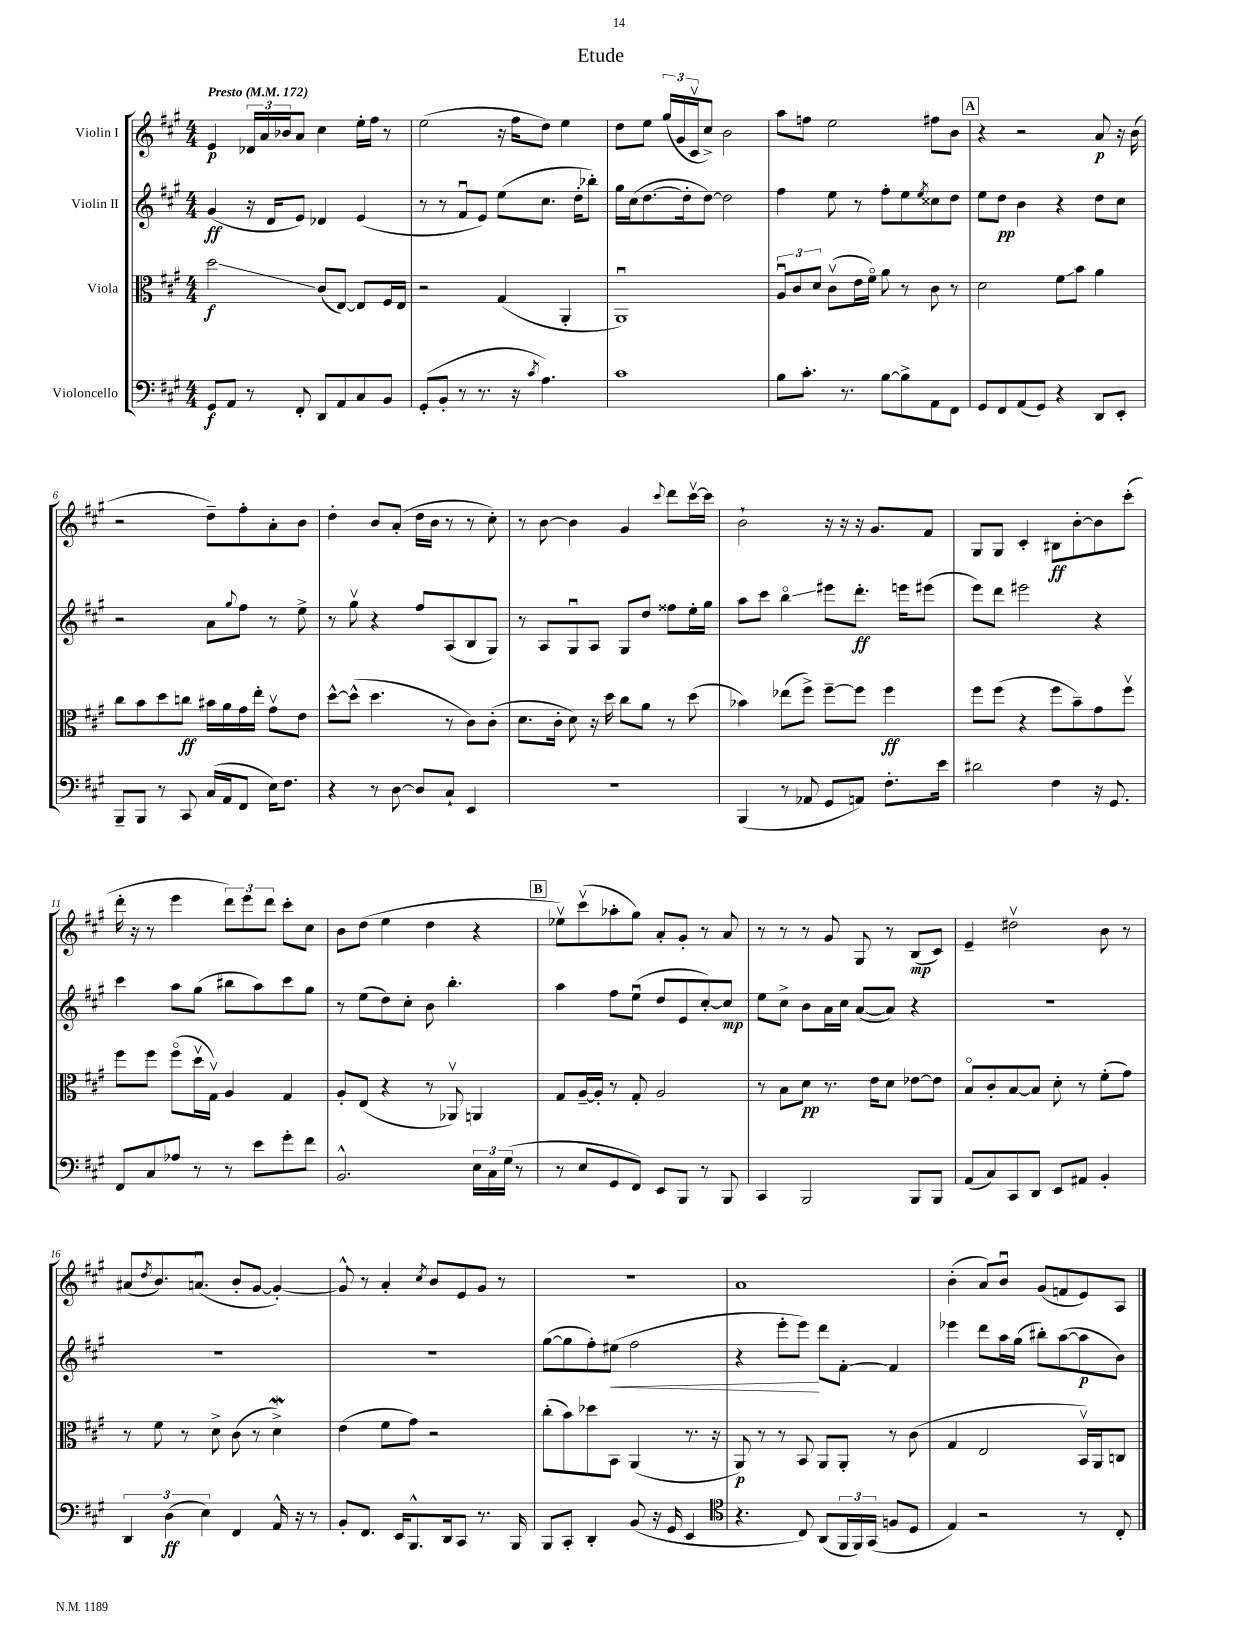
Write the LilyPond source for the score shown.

\header { title = "Etude" }
<<
\new StaffGroup <<
\new Staff = "s0" \with { instrumentName = "Violin I" } {
    \clef treble \key a \major \numericTimeSignature \time 4/4 \tempo "Presto" 4 = 172
    e'4\p \tuplet 3/2 { des'16 a'16 bes'16 } a'8 cis''4 e''16-. fis''16 r8 |
    e''2( r16 fis''16 d''8) e''4 |
    d''8 e''8 \tuplet 3/2 { gis''16( gis'16 cis'16\upbow } cis''8->) b'2 |
    a''8 f''8 e''2 fis''8 b'8 |
    \mark \markup { \box "A" } r4 r2 a'8\p r16 b'16( |
    r2 d''8--) fis''8-. a'8-. b'8 |
    d''4-. b'8 a'8-.( d''16 b'16 r8 r8 cis''8-.) |
    r8 b'8~ b'4 gis'4 \appoggiatura { cis'''8 } d'''8 cis'''16~\upbow cis'''16 |
    b'2-! r16 r16 r16 gis'8. fis'8 |
    gis8 gis8 cis'4-. bis8\ff b'8~-. b'8 cis'''8-.( |
    d'''16-. r16 r8 e'''4 \tuplet 3/2 { d'''8) e'''8 d'''8 } cis'''8-. cis''8 |
    b'8 d''8( e''4 d''4 r4 |
    \mark \markup { \box "B" } ees''8\upbow) cis'''8\upbow( aes''8-. gis''8) a'8-. gis'8-. r8 a'8 |
    r8 r8 r8 gis'8 gis8 r8 b8\mp( cis'8) |
    e'4-- dis''2\upbow b'8 r8 |
    ais'8( \acciaccatura { d''8 } b'8.) a'8.\downbow( b'8-. gis'8~ gis'4~-.) |
    gis'8-^ r8 a'4-. \acciaccatura { cis''8 } b'8 e'8 gis'8 r8 |
    R1 |
    a'1 |
    b'4-.( a'8) b'8\downbow gis'8( f'8 e'8) a8 \bar "|." |
}
\new Staff = "s1" \with { instrumentName = "Violin II" } {
    \clef treble \key a \major \numericTimeSignature \time 4/4
    gis'4\ff( r16 d'16 e'8) des'4 e'4( |
    r8 r8 fis'8\downbow e'8) e''8( cis''8. d''16-. bes''8-.) |
    gis''16 cis''16( d''8.~ d''16-. d''8~) d''2 |
    fis''4 e''8 r8 fis''8-. e''8 \acciaccatura { e''8 } cisis''8 d''8 |
    \mark \markup { \box "A" } e''8 d''8\pp b'4 r4 d''8 cis''8 |
    r2 a'8 \appoggiatura { gis''8 } fis''8 r8 e''8-> |
    r8 gis''8\upbow r4 fis''8 a8( b8 gis8) |
    r8 a8 gis8\downbow a8 gis8 d''8 fisis''8 e''16-. gis''16 |
    a''8 cis'''8 b''4\flageolet\glissando eis'''8 d'''8.-.\ff e'''16 eis'''8( |
    e'''8) d'''8 eis'''2 r4 |
    cis'''4 a''8 gis''8( bis''8 a''8) cis'''8 gis''8 |
    r8 e''8( d''8) cis''8-. b'8 b''4.-. |
    \mark \markup { \box "B" } a''4 fis''8 e''8\downbow( d''8 e'8 cis''8~-.) cis''8\mp |
    e''8 cis''8-> b'8 a'16 cis''16 a'8~( a'8) r4 |
    R1 |
    R1 |
    R1 |
    gis''8~( gis''8 fis''8-.) eis''8\<( fis''2 |
    r4 e'''8-. e'''8\!) d'''8 fis'8~-. fis'4 |
    ees'''4 d'''8 a''16 gis''16( bis''8-.) a''8~( a''8\p b'8) \bar "|." |
}
\new Staff = "s2" \with { instrumentName = "Viola" } {
    \clef alto \key a \major \numericTimeSignature \time 4/4
    d''2\glissando\f cis'8( e8~) e8 fis16 e16 |
    r2 gis4( a,4-. |
    a,1\downbow) |
    \tuplet 3/2 { a8\downbow cis'8 d'8 } cis'8\upbow( e'16 fis'16\flageolet) a'8 r8 cis'8 r8 |
    \mark \markup { \box "A" } d'2 fis'8\glissando b'8 a'4 |
    cis''8 b'8 d''8 c''8\ff bis'16 a'16 gis'16 e''16-. gis'8\upbow e'8 |
    d''8~-^ d''8-^( d''4. r8 cis'8) cis'8-.( |
    d'8. cis'16-. d'8) r16 d''16 cis''8 a'8 r8 d''8( |
    bes'4) ees''8( fis''8->) fis''8~-- fis''8 fis''4\ff |
    fis''8 fis''8( r4 fis''8 b'8--) gis'8 fis''8\upbow |
    fis''8 fis''8 fis''8\flageolet( d''16\upbow gis16\upbow) a4 gis4 |
    a8-. e8( r4 r8 aes,8\upbow) a,4 |
    \mark \markup { \box "B" } gis8 a16~-- a16-. r8 gis8-. a2 |
    r8 b8 d'8\pp r8. e'16 d'8 ees'8~ ees'8 |
    b8\flageolet cis'8-. b8~ b8 d'8-. r8 fis'8-.( gis'8) |
    r8 fis'8 r8 d'8-> cis'8( r8 d'4->\mordent) |
    e'4( fis'8 gis'8) r2 |
    cis''8-.( b'8) des''8 b,8 a,4( r8. r16 |
    a,8\p) r8 r8 b,8 a,8 a,8-. r8 cis'8( |
    gis4 e2 b,16\upbow) a,16 c8 \bar "|." |
}
\new Staff = "s3" \with { instrumentName = "Violoncello" } {
    \clef bass \key a \major \numericTimeSignature \time 4/4
    gis,8\f a,8 r8 fis,8-. d,8 a,8 cis8 b,8 |
    gis,8-.( b,8-. r8 r8. r16 \acciaccatura { cis'8 } a4.) |
    cis'1 |
    b8 cis'8.-. r8. b8~ b8-> a,8 fis,8 |
    \mark \markup { \box "A" } gis,8 fis,8 a,8( gis,8) r4 d,8 e,8-. |
    b,,8-- b,,8 r8 cis,8 cis16( a,16 fis,8 e16) fis8. |
    r4 r8 d8~ d8 cis8-! e,4 |
    R1 |
    b,,4( r8 aes,8 gis,8 a,8) fis8.-. e'16 |
    dis'2 fis4 r16 gis,8. |
    fis,8 cis8 aes8 r8 r8 e'8 gis'8-. fis'8 |
    b,2.-^ \tuplet 3/2 { e16 cis16 gis16( } r8 |
    \mark \markup { \box "B" } r8 e8 gis,8 fis,8) e,8 b,,8 r8 b,,8 |
    cis,4 b,,2 b,,8 b,,8 |
    a,8( cis8) cis,8 d,8 e,8 ais,8 b,4-. |
    \tuplet 3/2 { d,4 d4\ff( e4) } fis,4 a,16-^ r16 r8 |
    b,8-. fis,8. e,16 b,,8.-^ d,16 cis,8 r8. b,,16 |
    b,,8 cis,8-. d,4-. b,8( r16 gis,16 e,4 |
    \clef tenor r4. cis8) a,8( \tuplet 3/2 { fis,16 fis,16) gis,16( } f8 d8 |
    e4) r2 r8 cis8-. \bar "|." |
}
>>
>>
